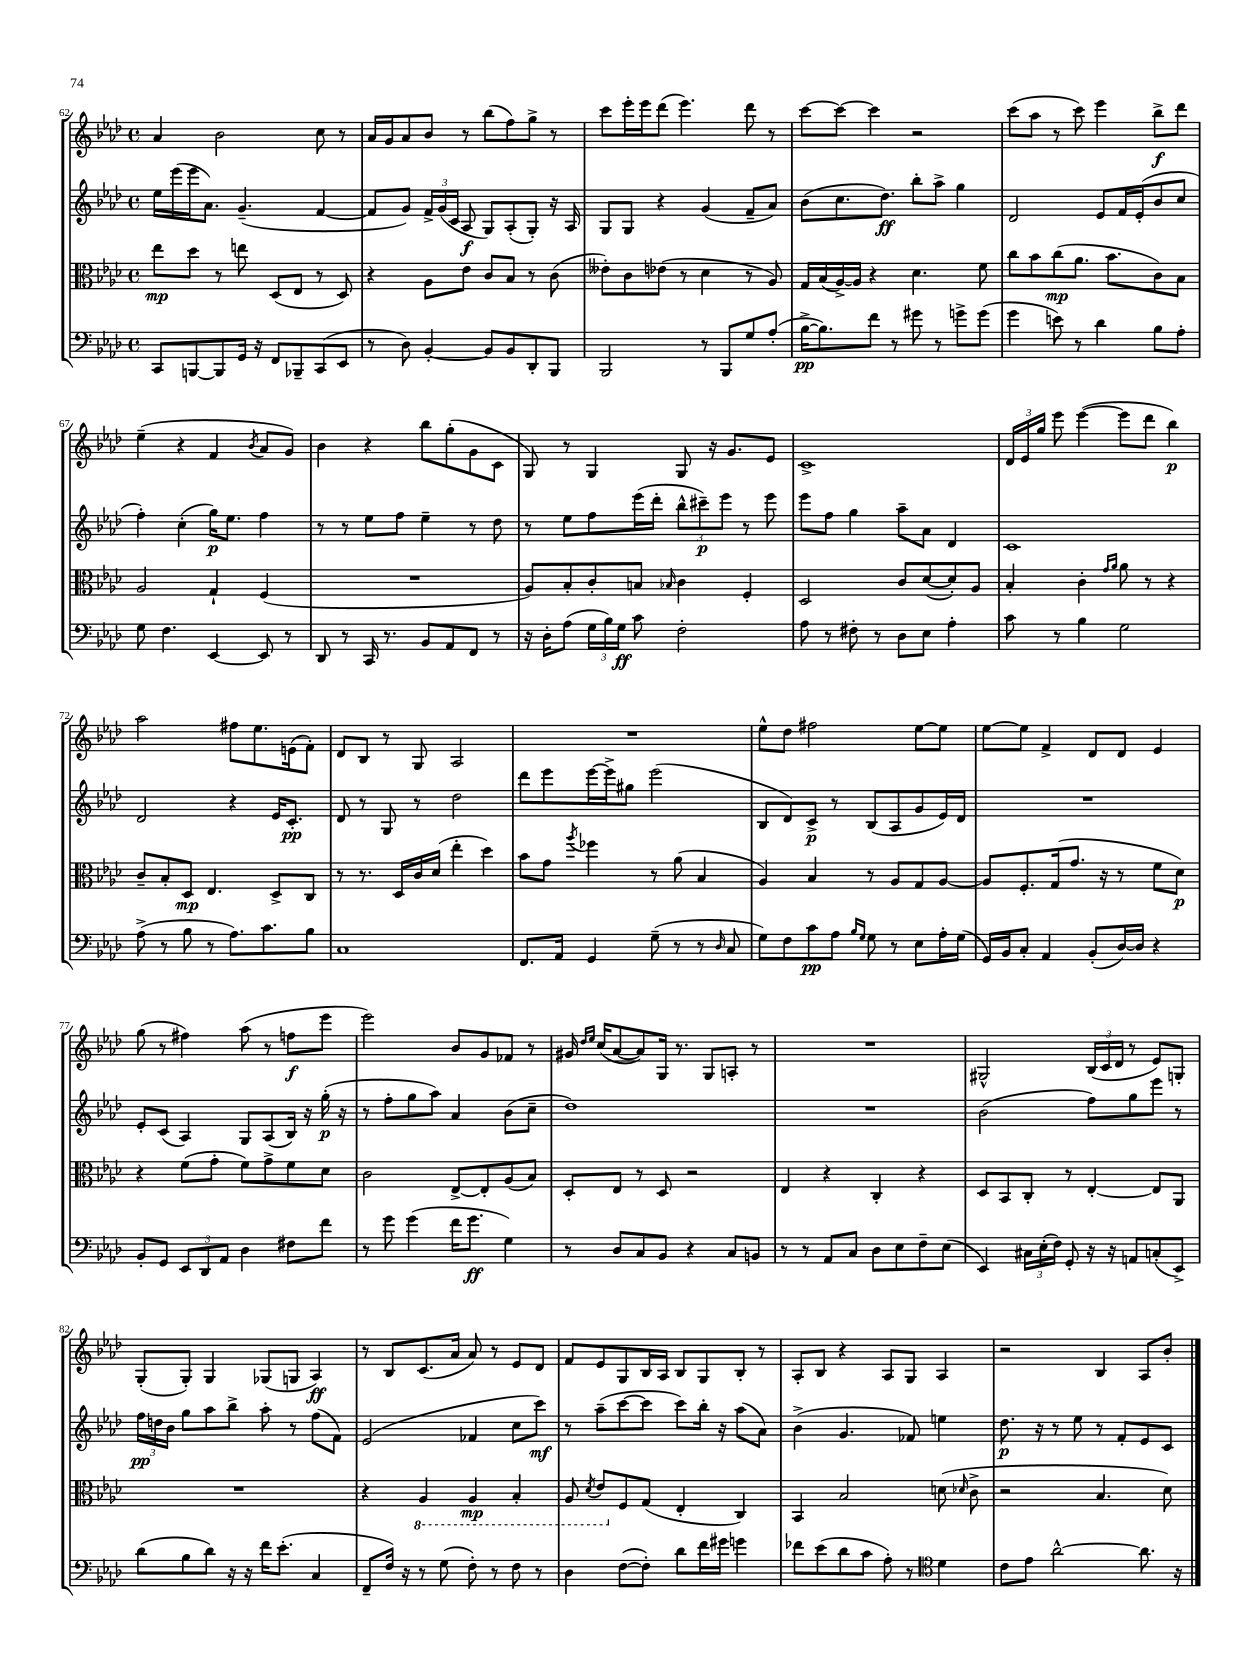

**kern	**dynam	**kern	**dynam	**kern	**dynam	**kern	**dynam
*part4	*part4	*part3	*part3	*part2	*part2	*part1	*part1
*staff4	*staff4	*staff3	*staff3	*staff2	*staff2	*staff1	*staff1
*clefF4	*	*clefC3	*	*clefG2	*	*clefG2	*
*k[b-e-a-d-]	*	*k[b-e-a-d-]	*	*k[b-e-a-d-]	*	*k[b-e-a-d-]	*
*M4/4	*	*M4/4	*	*M4/4	*	*M4/4	*
*met(c)	*	*met(c)	*	*met(c)	*	*met(c)	*
=62	=62	=62	=62	=62	=62	=62	=62
8CC/L	.	8ee-\L	mp	16ee-\LL	.	4a-/	.
.	.	.	.	(16eee-\	.	.	.
[8BBBn/	.	8dd-\J	.	16eee-\J	.	.	.
.	.	.	.	8.a-\J)	.	.	.
8BBB/]	.	8r	.	.	.	2b-\	.
16GG/Jk	.	8een\	.	(4.g~/	.	.	.
16r	.	.	.	.	.	.	.
8FF/L	.	(8D-/L	.	.	.	.	.
8BBB-X~/	.	8E-/J	.	.	.	.	.
(8CC/	.	8r	.	[4f/	.	8cc\	.
8EE-/J	.	8D-/)	.	.	.	8r	.
=63	=63	=63	=63	=63	=63	=63	=63
8r	.	4r	.	8f/L]	.	16a-/LL	.
.	.	.	.	.	.	16g/J	.
8D-\)	.	.	.	8g/J)	.	8a-/	.
[4BB-'/	.	8A-\L	.	24f^/LL	.	8b-/J	.
.	.	.	.	(24g/	.	.	.
.	.	.	.	24c/JJ	.	.	.
.	.	8e-\J	.	8A-/	f	8r	.
8BB-/L]	.	8c/L	.	8G/L)	.	(8bb-\L	.
8BB-/	.	8B-/J	.	(8A-'/	.	8ff\)	.
8DD-'/	.	8r	.	8G'/J)	.	8gg^\J	.
8BBB-/J	.	(8c\	.	16r	.	8r	.
.	.	.	.	16A-/	.	.	.
=64	=64	=64	=64	=64	=64	=64	=64
2BBB-/	.	8e--X'\L)	.	8G/L	.	8ccc\L	.
.	.	8c\	.	8G/J	.	16eee-'\L	.
.	.	.	.	.	.	16eee-\J	.
.	.	(8e-X\J	.	4r	.	(8ddd-\J	.
.	.	8r	.	.	.	4.eee-\)	.
8r	.	4d-\	.	(4g/	.	.	.
8BBB-/L	.	.	.	.	.	.	.
8G/	.	8r	.	8f~/L	.	8ddd-\	.
(8A-'/J	.	8A-/)	.	8a-/J)	.	8r	.
=65	=65	=65	=65	=65	=65	=65	=65
[16B-^\KL	pp	16G/LL	.	(8b-\L	.	[8ccc\L	.
8.B-\])	.	(16B-/	.	.	.	.	.
.	.	[16A-^/)	.	8.cc\	.	8ccc\J_	.
.	.	16A-/JJ]	.	.	.	.	.
8f\J	.	4r	.	.	.	4ccc\]	.
.	.	.	.	8.dd-\J)	ff	.	.
8r	.	.	.	.	.	.	.
8g#X\	.	4.d-\	.	8bb-'\L	.	2r	.
8r	.	.	.	8aa-^\J	.	.	.
8gn^\L	.	.	.	4gg\	.	.	.
(8g\J	.	8f\	.	.	.	.	.
=66	=66	=66	=66	=66	=66	=66	=66
4g\	.	8cc\L	.	2d-/	.	(8ccc\L	.
.	.	8b-\	.	.	.	8aa-\J	.
8en\)	.	(8cc\	mp	.	.	8r	.
8r	.	8.a-\J	.	.	.	8ccc\)	.
4d-\	.	.	.	8e-/L	.	4eee-\	.
.	.	8.b-\L	.	.	.	.	.
.	.	.	.	16f/L	.	.	.
.	.	.	.	(16e-'/J	.	.	.
8B-\L	.	8c\)	.	8b-/	.	8bb-^\L	f
8A-'\J	.	8B-\J	.	8cc/J	.	8ddd-\J	.
!!LO:LB:g=z
=67	=67	=67	=67	=67	=67	=67	=67
8G\	.	2A-/	.	4ff'\)	.	(4ee-~\	.
4.F\	.	.	.	.	.	.	.
.	.	.	.	(4cc'\	.	4r	.
[4EE-/	.	4G`/	.	16gg\KL)	p	4f/	.
.	.	.	.	8.ee-\J	.	.	.
.	.	.	.	.	.	8qb-/	.
8EE-/]	.	(4F/	.	4ff\	.	8a-/L	.
8r	.	.	.	.	.	8g/J)	.
=68	=68	=68	=68	=68	=68	=68	=68
8DD-/	.	1r	.	8r	.	4b-\	.
8r	.	.	.	8r	.	.	.
16CC/	.	.	.	8ee-\L	.	4r	.
8.r	.	.	.	.	.	.	.
.	.	.	.	8ff\J	.	.	.
8BB-/L	.	.	.	4ee-~\	.	8bb-\L	.
8AA-/	.	.	.	.	.	(8gg'\	.
8FF/J	.	.	.	8r	.	8g\	.
8r	.	.	.	8dd-\	.	8c\J	.
=69	=69	=69	=69	=69	=69	=69	=69
16r	.	8A-/L)	.	8r	.	8G/)	.
16D-'\KL	.	.	.	.	.	.	.
(8A-\J	.	8B-'/	.	8ee-\L	.	8r	.
24G\LL	.	8c'/	.	8ff\	.	4G/	.
24B-\)	.	.	.	.	.	.	.
24G\JJ	ff	.	.	.	.	.	.
8c\	.	8Bn/J	.	(16eee-\L	.	.	.
.	.	.	.	16ddd-'\JJ	.	.	.
.	.	16qqB-X/	.	.	.	.	.
2F'\	.	4c\	.	12bb-^^\L	.	8G/	.
.	.	.	.	12ccc#X~\)	p	.	.
.	.	.	.	.	.	16r	.
.	.	.	.	12eee-\J	.	.	.
.	.	.	.	.	.	8.g/L	.
.	.	4F'/	.	8r	.	.	.
.	.	.	.	8eee-\	.	8e-/J	.
=70	=70	=70	=70	=70	=70	=70	=70
8A-\	.	2D-/	.	8eee-\L	.	1c^	.
8r	.	.	.	8ff\J	.	.	.
8F#X'\	.	.	.	4gg\	.	.	.
8r	.	.	.	.	.	.	.
8D-\L	.	8c/L	.	8aa-~\L	.	.	.
8E-\J	.	([8d-/	.	8a-\J	.	.	.
4A-'\	.	8d-'/])	.	4d-/	.	.	.
.	.	8A-/J	.	.	.	.	.
=71	=71	=71	=71	=71	=71	=71	=71
8c\	.	4B-'/	.	1c	.	24d-/LL	.
.	.	.	.	.	.	24e-/	.
.	.	.	.	.	.	24gg/JJ	.
8r	.	.	.	.	.	8eee-\	.
4B-\	.	4c'\	.	.	.	([4eee-\	.
.	.	16qqg/LL	.	.	.	.	.
.	.	16qqa-/JJ	.	.	.	.	.
2G\	.	8a-\	.	.	.	8eee-\L]	.
.	.	8r	.	.	.	8ddd-\J	.
.	.	4r	.	.	.	4bb-\)	p
!!LO:LB:g=z
=72	=72	=72	=72	=72	=72	=72	=72
(8A-^\	.	8c~/L	.	2d-/	.	2aa-\	.
8r	.	8B-'/	.	.	.	.	.
8B-\	.	8D-/J	mp	.	.	.	.
8r	.	4.E-/	.	.	.	.	.
8.A-\L)	.	.	.	4r	.	8ff#X\L	.
.	.	.	.	.	.	8.ee-\	.
8.c\	.	.	.	.	.	.	.
.	.	8D-^/L	.	16e-/KL	.	.	.
.	.	.	.	8.c'/J	pp	(16en\k	.
8B-\J	.	8C/J	.	.	.	8f'\J)	.
=73	=73	=73	=73	=73	=73	=73	=73
1C	.	8r	.	8d-/	.	8d-/L	.
.	.	8.r	.	8r	.	8B-/J	.
.	.	.	.	8G/	.	8r	.
.	.	16D-/LL	.	.	.	.	.
.	.	16c/	.	8r	.	8G/	.
.	.	(16d-/JJ	.	.	.	.	.
.	.	4ee-'\	.	2dd-\	.	2A-/	.
.	.	4dd-\)	.	.	.	.	.
=74	=74	=74	=74	=74	=74	=74	=74
8.FF/L	.	8b-\L	.	8ddd-\L	.	1r	.
.	.	8g\J	.	8eee-\	.	.	.
16AA-/Jk	.	.	.	.	.	.	.
.	.	8qaa-/	.	.	.	.	.
4GG/	.	4ff-X\	.	[16eee-\L	.	.	.
.	.	.	.	16eee-^\J]	.	.	.
.	.	.	.	8gg#X\J	.	.	.
(8G~\	.	8r	.	(2eee-\	.	.	.
8r	.	(8a-\	.	.	.	.	.
8r	.	4B-/	.	.	.	.	.
16qqD-/	.	.	.	.	.	.	.
8C/	.	.	.	.	.	.	.
=75	=75	=75	=75	=75	=75	=75	=75
8G\L)	.	4A-/)	.	8B-/L	.	8ee-^^\L	.
8F\	.	.	.	8d-/)	.	8dd-\J	.
8c\	pp	4B-/	.	8c^/J	p	2ff#X\	.
8A-\J	.	.	.	8r	.	.	.
16qqB-/LL	.	.	.	.	.	.	.
16qqG/JJ	.	.	.	.	.	.	.
8G\	.	8r	.	(8B-/L	.	.	.
8r	.	8A-/L	.	8A-/	.	.	.
8E-\L	.	8G/	.	8g/	.	[8ee-\L	.
16A-'\L	.	[8A-/J	.	16e-/L)	.	8ee-\J]	.
(16G\JJ	.	.	.	16d-/JJ	.	.	.
=76	=76	=76	=76	=76	=76	=76	=76
16GG/LL)	.	8A-/L]	.	1r	.	[8ee-\L	.
16BB-/J	.	.	.	.	.	.	.
8C'/J	.	8.F'/	.	.	.	8ee-\J]	.
4AA-/	.	.	.	.	.	4f^/	.
.	.	(16G/k	.	.	.	.	.
.	.	8.g/J	.	.	.	.	.
(8BB-'/L	.	.	.	.	.	8d-/L	.
.	.	16r	.	.	.	.	.
[16D-/L)	.	8r	.	.	.	8d-/J	.
16D-/JJ]	.	.	.	.	.	.	.
4r	.	8f\L	.	.	.	4e-/	.
.	.	8d-\J)	p	.	.	.	.
!!LO:LB:g=z
=77	=77	=77	=77	=77	=77	=77	=77
8BB-'/L	.	4r	.	8e-'/L	.	(8gg\	.
8GG/J	.	.	.	(8c/J	.	8r	.
12EE-/L	.	(8f\L	.	4A-/)	.	4ff#X\)	.
12DD-/	.	.	.	.	.	.	.
.	.	8g'\J	.	.	.	.	.
12AA-/J	.	.	.	.	.	.	.
4D-\	.	8f\L)	.	8G/L	.	(8aa-\	.
.	.	8g^\	.	(8A-/	.	8r	.
8F#X\L	.	8f\	.	16B-/Jk)	.	8ffn\L	f
.	.	.	.	16r	.	.	.
8f\J	.	8d-\J	.	(16gg'\	p	8eee-\J	.
.	.	.	.	16r	.	.	.
=78	=78	=78	=78	=78	=78	=78	=78
8r	.	2c\	.	8r	.	2eee-\)	.
8g\	.	.	.	8ff'\L	.	.	.
(4g\	.	.	.	8gg\	.	.	.
.	.	.	.	8aa-\J)	.	.	.
16f\KL	.	[8E-^/L	.	4a-/	.	8b-/L	.
8.g\J	ff	.	.	.	.	.	.
.	.	8E-'/]	.	.	.	8g/	.
4G\)	.	(8A-/	.	(8b-\L	.	8f-X/J	.
.	.	8B-/J)	.	8cc~\J	.	8r	.
=79	=79	=79	=79	=79	=79	=79	=79
8r	.	8D-'/L	.	1dd-)	.	16g#X/	.
.	.	.	.	.	.	16qqdd-/LL	.
.	.	.	.	.	.	16qqee-/JJ	.
.	.	.	.	.	.	(16cc/KL	.
8D-/L	.	8E-/J	.	.	.	[8a-/	.
8C/	.	8r	.	.	.	8a-/])	.
8BB-/J	.	8D-/	.	.	.	16G/Jk	.
.	.	.	.	.	.	8.r	.
4r	.	2r	.	.	.	.	.
.	.	.	.	.	.	8G/L	.
8C/L	.	.	.	.	.	8An'/J	.
8BBn/J	.	.	.	.	.	8r	.
=80	=80	=80	=80	=80	=80	=80	=80
8r	.	4E-/	.	1r	.	1r	.
8r	.	.	.	.	.	.	.
8AA-/L	.	4r	.	.	.	.	.
8C/J	.	.	.	.	.	.	.
8D-\L	.	4C'/	.	.	.	.	.
8E-\	.	.	.	.	.	.	.
8F~\	.	4r	.	.	.	.	.
(8E-\J	.	.	.	.	.	.	.
=81	=81	=81	=81	=81	=81	=81	=81
4EE-/)	.	8D-/L	.	(2b-\	.	2G#X^^/	.
.	.	8BB-/	.	.	.	.	.
24C#X\LL	.	8C'/J	.	.	.	.	.
(24E-'\	.	.	.	.	.	.	.
24F\JJ)	.	.	.	.	.	.	.
8GG'/	.	8r	.	.	.	.	.
16r	.	[4E-'/	.	8ff\L)	.	(24B-/LL	.
.	.	.	.	.	.	24c/	.
16r	.	.	.	.	.	.	.
.	.	.	.	.	.	24d-/JJ	.
8AAn/L	.	.	.	8gg\	.	8r	.
(8Cn'/	.	8E-/L]	.	8eee-\J	.	8e-/L)	.
8EE-^/J)	.	8AA-/J	.	8r	.	8Gn'/J	.
!!LO:LB:g=z
=82	=82	=82	=82	=82	=82	=82	=82
(8d-\L	.	1r	.	24ff\LL	pp	(8G'/L	.
.	.	.	.	24ddn\	.	.	.
.	.	.	.	24b-\JJ	.	.	.
8B-\	.	.	.	8gg\L	.	8G'/J)	.
8d-\J)	.	.	.	8aa-\	.	4G/	.
16r	.	.	.	8bb-^\J	.	.	.
16r	.	.	.	.	.	.	.
16f\KL	.	.	.	8aa-'\	.	(8G-X/L	.
(8.e-'\J	.	.	.	.	.	.	.
.	.	.	.	8r	.	8Gn/J	.
4C/	.	.	.	(8ff\L	.	4A-/)	ff
.	.	.	.	8f\J)	.	.	.
=83	=83	=83	=83	=83	=83	=83	=83
8FF~/L	.	4r	.	(2e-/	.	8r	.
16F/Jk)	.	.	.	.	.	8B-/L	.
16r	.	.	.	.	.	.	.
*	*	*8ba	*	*	*	*	*
8r	.	4AA-/	.	.	.	(8.c/	.
(8G\	.	.	.	.	.	.	.
.	.	.	.	.	.	16a-/Jk	.
8F'\)	.	4AA-/	mp	4f-X/	.	8a-/)	.
8r	.	.	.	.	.	8r	.
8F\	.	4BB-'/	.	8cc\L	.	8e-/L	.
8r	.	.	.	8ccc\J)	mf	8d-/J	.
=84	=84	=84	=84	=84	=84	=84	=84
4D-\	.	8AA-/	.	8r	.	8f/L	.
.	.	8qD-/	.	.	.	.	.
.	.	8E-/L	.	(8aa-~\L	.	8e-/	.
*	*	*X8ba	*	*	*	*	*
([8F\L	.	8F/	.	[8ccc\	.	8G/	.
8F'\J])	.	(8G/J	.	8ccc\J]	.	16B-/L	.
.	.	.	.	.	.	16A-/JJ	.
8d-\L	.	4E-'/	.	8ccc\L)	.	8B-/L	.
16f\L	.	.	.	16bb-'\Jk	.	8G/	.
16g#X\JJ	.	.	.	16r	.	.	.
4gn\	.	4C/)	.	(8aa-\L	.	8B-'/J	.
.	.	.	.	8a-\J)	.	8r	.
=85	=85	=85	=85	=85	=85	=85	=85
8f-X\L	.	4BB-/	.	(4b-^\	.	8A-'/L	.
(8e-\	.	.	.	.	.	8B-/J	.
8d-\	.	2B-/	.	4.g/	.	4r	.
8c\J	.	.	.	.	.	.	.
8A-'\)	.	.	.	.	.	8A-/L	.
8r	.	.	.	8f-X/)	.	8G/J	.
*clefC4	*	*	*	*	*	*	*
4d-\	.	(8dn\	.	4een\	.	4A-/	.
.	.	16qqd-X/	.	.	.	.	.
.	.	8c^\	.	.	.	.	.
=86	=86	=86	=86	=86	=86	=86	=86
8c\L	.	2r	.	8.dd-\	p	2r	.
8e-\J	.	.	.	.	.	.	.
.	.	.	.	16r	.	.	.
[2a-^^\	.	.	.	8r	.	.	.
.	.	.	.	8ee-\	.	.	.
.	.	4.B-/	.	8r	.	4B-/	.
.	.	.	.	8f'/L	.	.	.
8.a-\]	.	.	.	8e-/	.	8A-/L	.
.	.	8d-\)	.	8c/J	.	8b-'/J	.
16r	.	.	.	.	.	.	.
==	==	==	==	==	==	==	==
*-	*-	*-	*-	*-	*-	*-	*-
